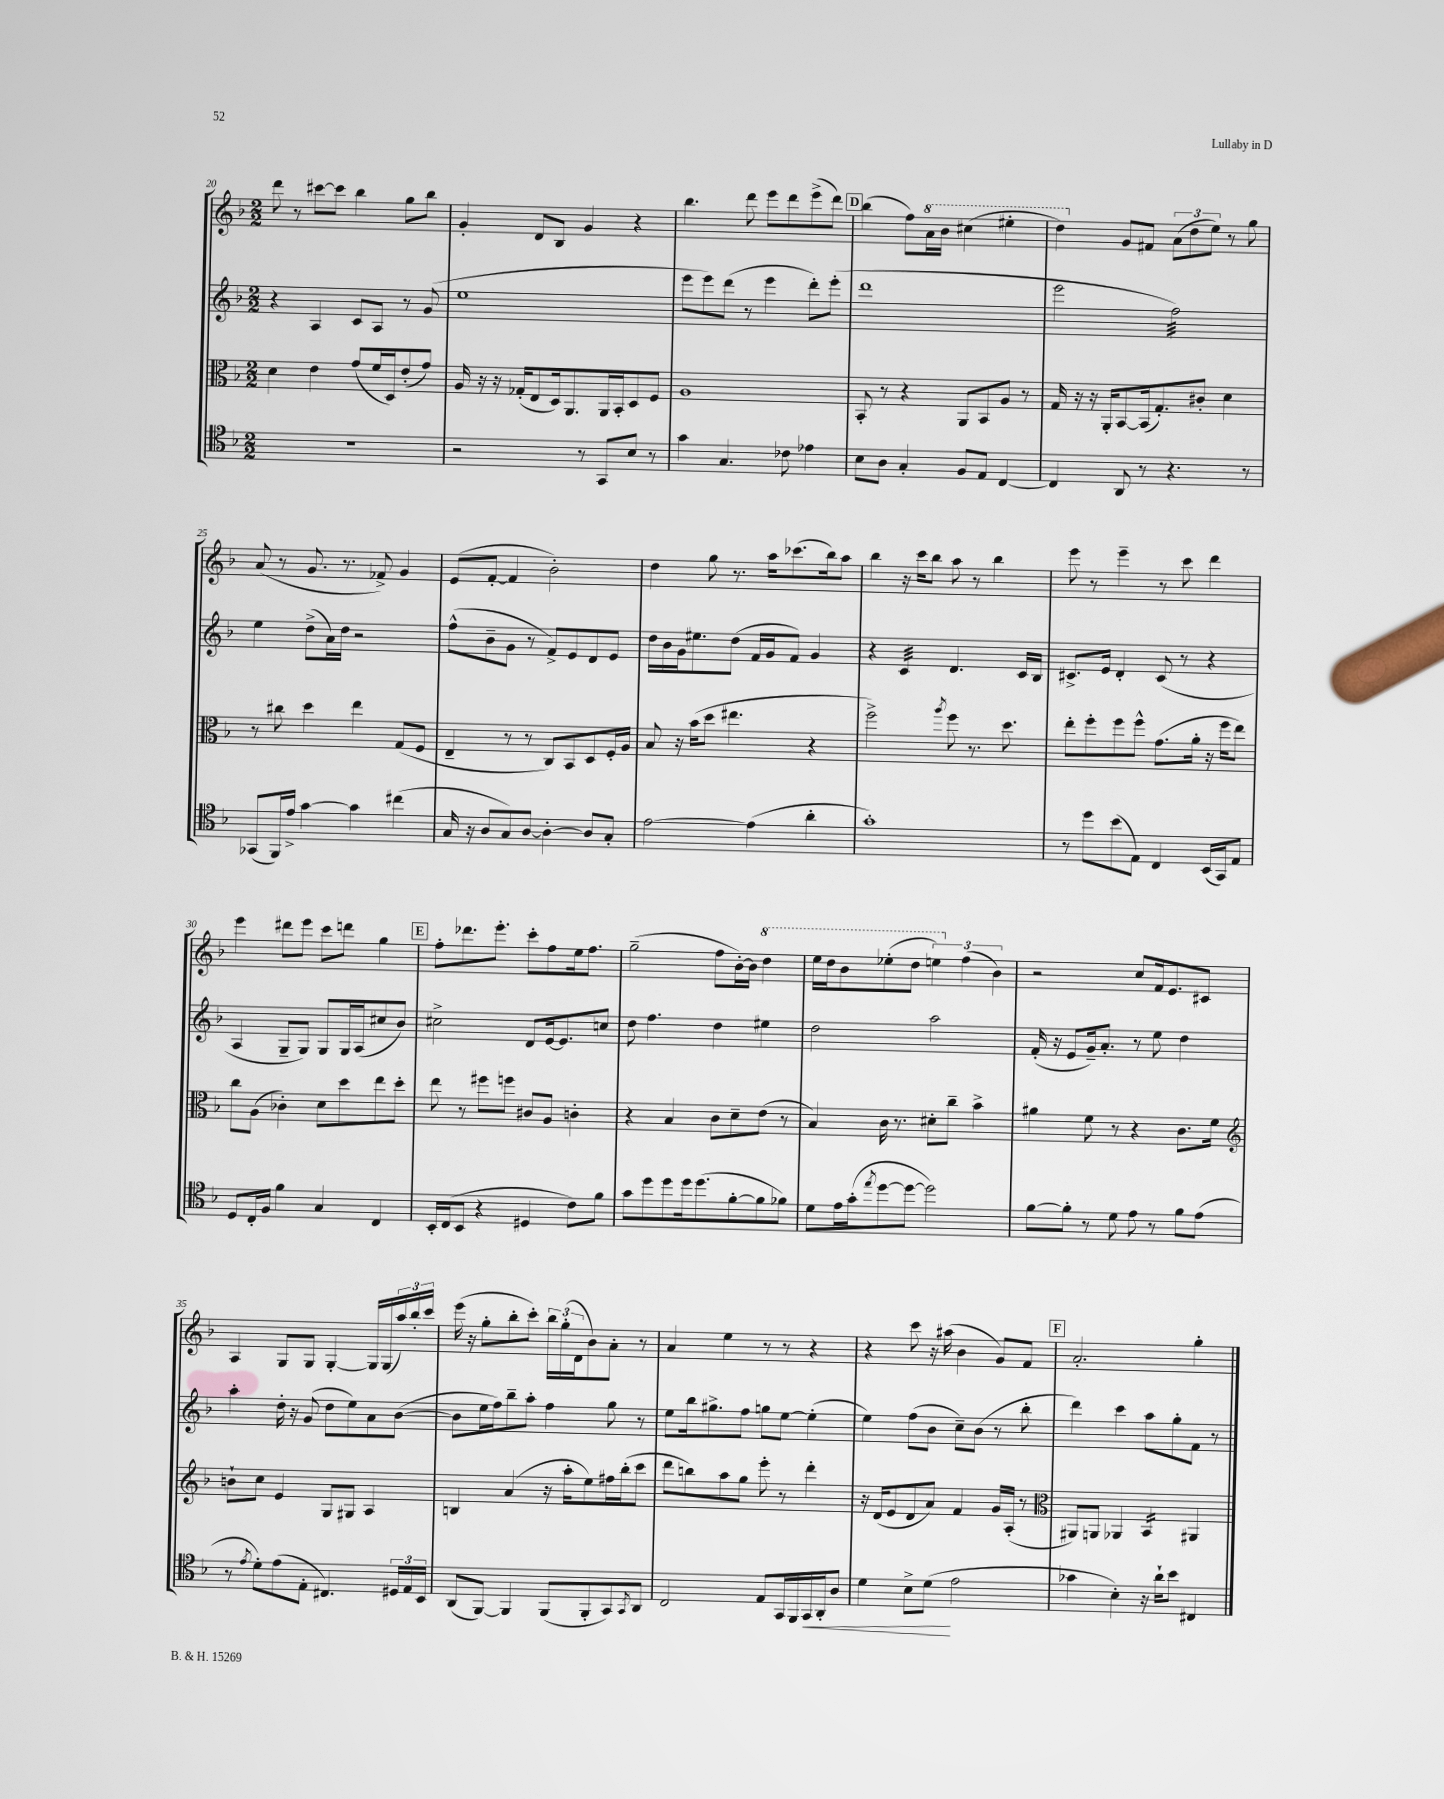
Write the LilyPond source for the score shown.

<<
\new StaffGroup <<
\new Staff = "s0" {
    \clef treble \key f \major \numericTimeSignature \time 2/2
    d'''8 r8 cis'''8~ cis'''8 bes''4 g''8 bes''8 |
    g'4-. d'8 bes8 g'4 r4 |
    bes''4. d'''8 e'''8 d'''8 e'''8->( d'''8) |
    \mark \markup { \box "D" } bes''4( f''8) \ottava #1 a''16 bes''16 cis'''4( eis'''4-. |
    d'''4) \ottava #0 g'8 fis'8 \tuplet 3/2 { a'8( d''8 e''8) } r8 g''8 |
    a'8( r8 g'8. r8. fes'8->) g'4 |
    e'8( f'8~-. f'4 bes'2-.) |
    d''4 g''8 r8. a''16 ces'''8.( bes''16) a''8 |
    bes''4 r16 c'''16 bes''8 a''8 r8 bes''4 |
    e'''8 r8 e'''4-- r8 c'''8 d'''4 |
    e'''4 dis'''8 e'''8 c'''8 d'''8 g''4 |
    \mark \markup { \box "E" } f''8-. des'''8. e'''8.-. c'''8-. f''8 e''16 f''8. |
    g''2--( f''8 bes'16~-.) bes'16 \ottava #1 d'''4 |
    e'''16 d'''16 bes''8 ees'''8-.( d'''8 \tuplet 3/2 { e'''4) \ottava #0 f''4( bes'4) } |
    r2 c''8 f'16 e'8. cis'8 |
    a4 g8 g8 g4~-. g16 g16( \tuplet 3/2 { a''16) bes''16-. c'''16 } |
    e'''16( r16 g''8-. bes''8-. c'''8-.) \tuplet 3/2 { bes''16 g''16-.( d'16 } bes'8) a'8-. r8 |
    a'4 e''4 r8 r8 r4 |
    r4 c'''8 r16 ais''16( bes'4 g'8) f'8 |
    \mark \markup { \box "F" } a'2.-. g''4-. \bar "|." |
}
\new Staff = "s1" {
    \clef treble \key f \major \numericTimeSignature \time 2/2
    r4 a4 c'8 a8 r8 g'8( |
    e''1 |
    e'''8 e'''8) d'''8( r8 e'''4 d'''8-.) e'''8-.( |
    \mark \markup { \box "D" } d'''1 |
    e'''2 f''2:32) |
    e''4 d''8->( a'16) d''16 r2 |
    f''8-^( bes'8-- g'8 r8 f'8->) e'8 d'8 e'8 |
    d''16 bes'16 g'16 eis''8. d''8( f'16 g'16 f'8) g'4 |
    r4 c'4:32 d'4. c'16 bes16 |
    cis'8.-> e'16 d'4-. cis'8( r8 r4 |
    a4 g8-- g8) g8 g16 a16( cis''8 bes'8) |
    \mark \markup { \box "E" } cis''2-> d'8 e'16~ e'8. c''8 |
    d''8 f''4. d''4 eis''4 |
    d''2 a''2 |
    f'16-.( r16 e'8 g'16--) a'8.-. r8 e''8 d''4 |
    a''4-. d''16-. r16 g'8( d''8 e''8) a'8 bes'8~( |
    bes'8 e''16 f''16) bes''8-- a''8-. f''4 g''8 r8 |
    e''8 bes''16 gis''8.-> f''8 g''8 e''8~ e''4-.( |
    e''4) f''8( bes'8 c''8--) bes'8( r8 bes''8-. |
    \mark \markup { \box "F" } d'''4) c'''4 a''8 g''8-. f'8 r8 \bar "|." |
}
\new Staff = "s2" {
    \clef alto \key f \major \numericTimeSignature \time 2/2
    d'4 e'4 g'8( f'16 d16) e'8-.( g'8) |
    a16 r16 r16 ges16-.( e8 d16) a,8. a,16 bes,16-. d8 f8 |
    a1 |
    \mark \markup { \box "D" } bes,8-. r8 r4 a,8 bes,8 a8 r8 |
    g16 r16 r16 a,16-. bes,8~ bes,16( g8.-.) cis'8-. d'4 |
    r8 cis''8 d''4 e''4 g8( f8 |
    e4-- r8 r8 c8) bes,8 d8 f16-. a16 |
    bes8 r16 bes'16( d''8 eis''4. r4 |
    f''2->) \acciaccatura { a''8 } f''8 r8. d''8. |
    e''8-. f''8-. f''8 f''8-^ g'8.( a'16-. r16 f''16 e''8) |
    c''8 a8( ces'4-.) d'8 d''8 e''8 d''8-. |
    \mark \markup { \box "E" } e''8 r8 fis''8 f''8 cis'8 a8 c'4-. |
    r4 bes4 c'8 d'8-- e'8( r8 |
    bes4) c'16 r8. dis'8-. c''8-- bes'4-> |
    ais'4 f'8 r8 r4 c'8. f'16 |
    \clef treble b'8-! c''8 e'4 g8 gis8 a4 |
    b4 a'4( r16 a''16-. e''8) fis''16 bes''16-.( c'''8 |
    d'''8 b''8) a''8 g''8 e'''8-. r8 d'''4-. |
    r16 d'16( e'8 d'8 a'8) f'4 g'16 a16-.( r8 |
    \mark \markup { \box "F" } \clef alto ais,8) a,8 aes,4 bes,4:16 ais,4 \bar "|." |
}
\new Staff = "s3" {
    \clef tenor \key f \major \numericTimeSignature \time 2/2
    r1 |
    r2 r8 g,8 bes8 r8 |
    g'4 g4. ces'8 ees'4 |
    \mark \markup { \box "D" } bes8 a8 g4-. f8 e8 c4~ |
    c4 a,8 r8 r4. r8 |
    ges,8( f,16) e'16-> g'4~ g'4 cis''4( |
    g16 r16 a8 g8) a8~ a4~-. a8 g8-. |
    e'2~ e'4( a'4-. |
    g'1-.) |
    r8 d''8 bes'8( e8) c4 bes,16( g,16) e8 |
    d8 c16-. f16 f'4 g4 c4 |
    \mark \markup { \box "E" } bes,16-. c16( bes,8 r4 dis4 c'8) f'8 |
    g'8 d''8 d''8 d''16 d''8.( f'8~-. f'8 fes'8) |
    d'8 e'16 g'16-.( \acciaccatura { e''8 } d''8~ d''8~ d''2) |
    f'8~ f'8-. r8 d'8 e'8 r8 f'8 e'8( |
    r8 \acciaccatura { e'8 } d'8-.) e'8( e8-. cis4.) \tuplet 3/2 { dis16 e16 bes,16 } |
    a,8( f,8~) f,4 f,8( f,8-. g,8) \acciaccatura { g,8 } a,8 |
    c2 e8 g,16 f,16 g,16\< a,16-. a8 |
    d'4 bes8-> d'8\!( e'2 |
    \mark \markup { \box "F" } ges'4 bes4-.) r16 a'16-! bes'8 cis4 \bar "|." |
}
>>
>>
\layout { \context { \Score currentBarNumber = #20 } }
